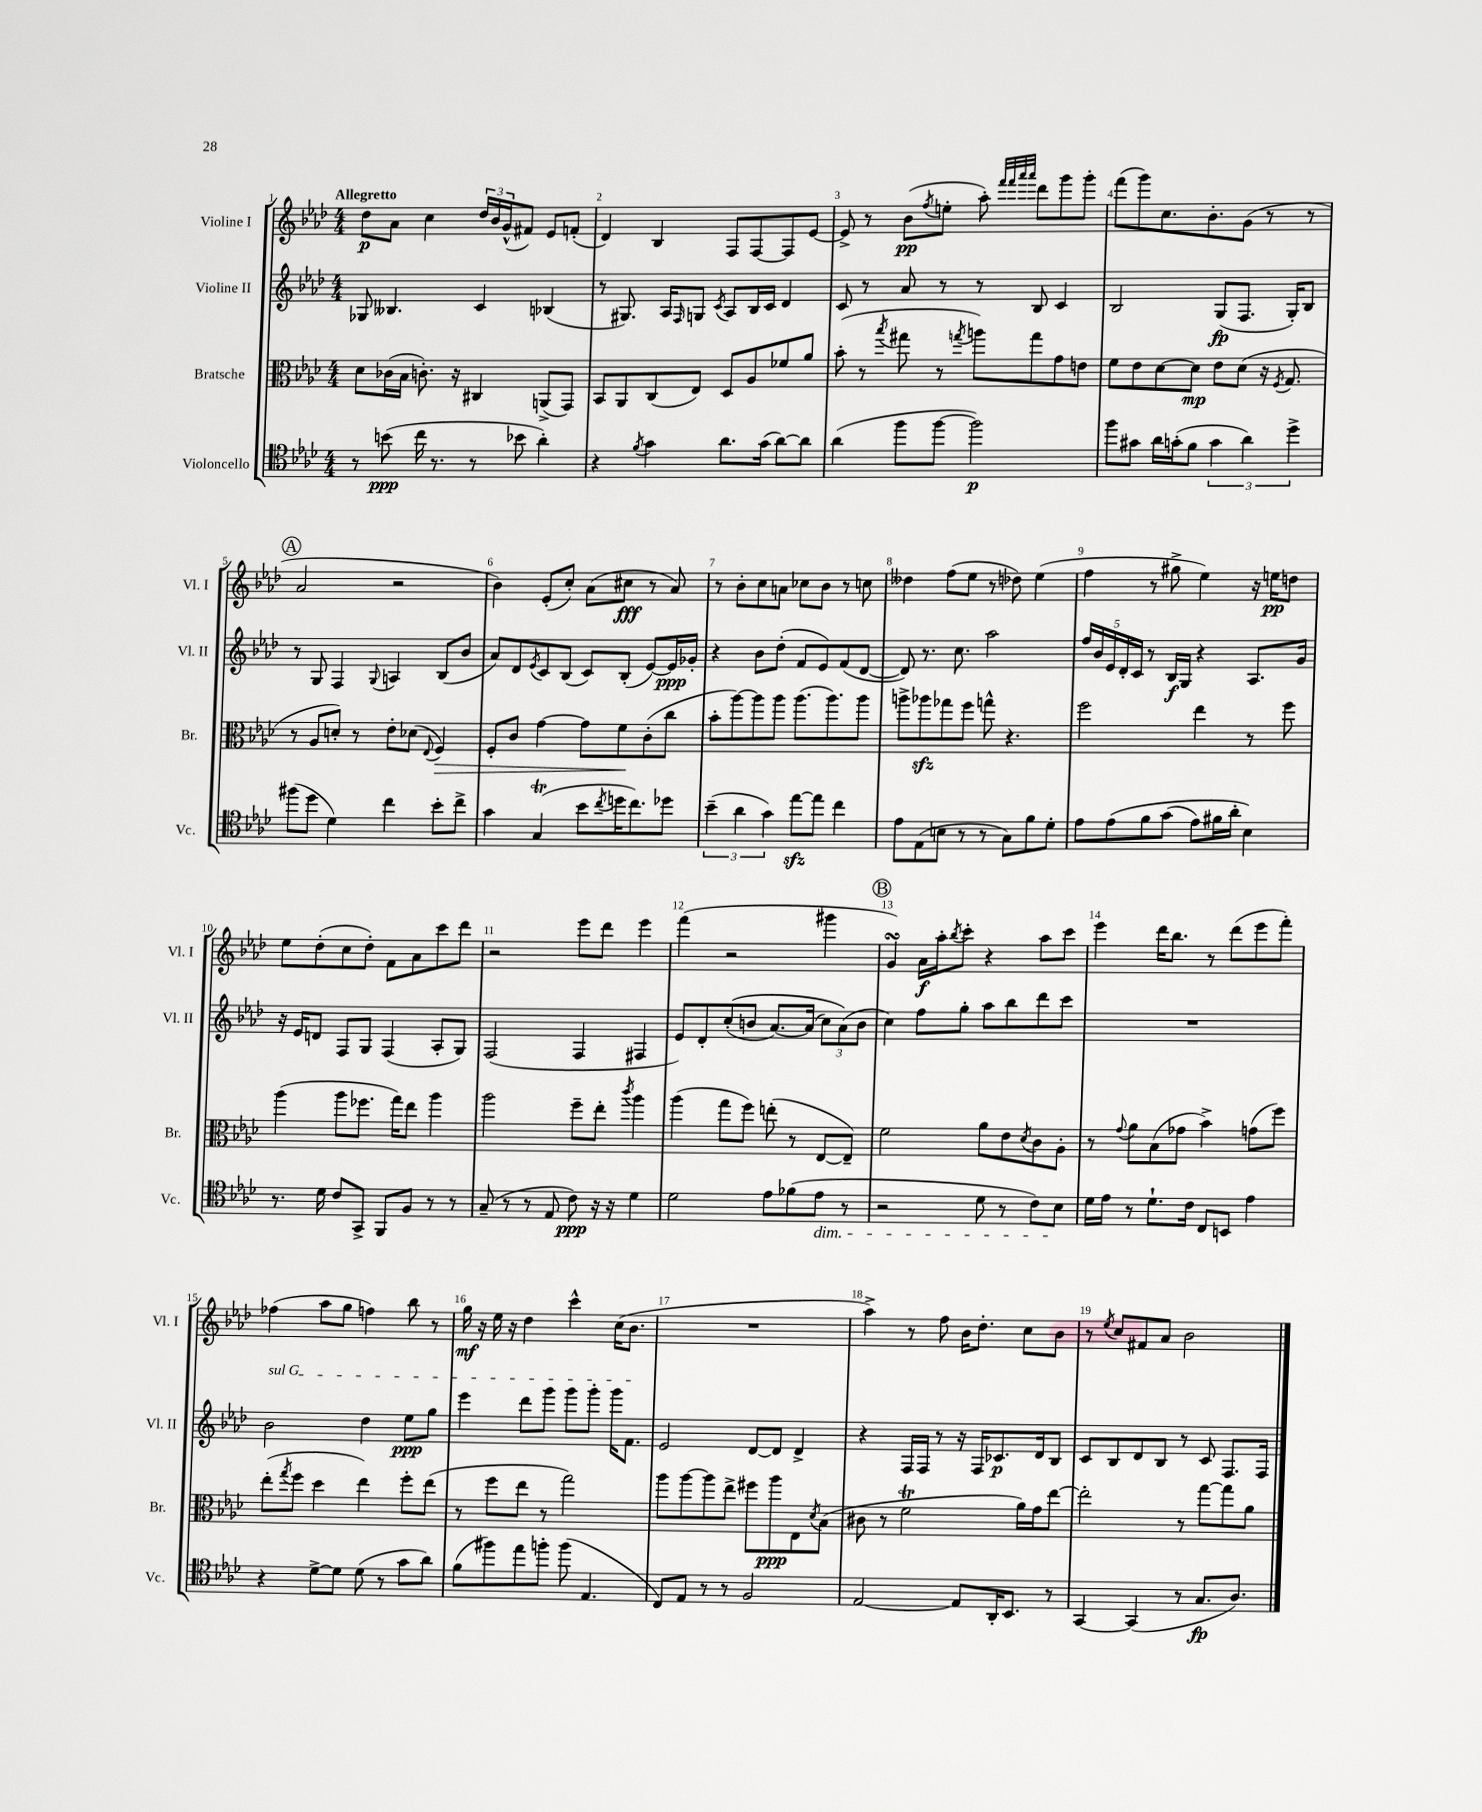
<<
\new StaffGroup <<
\new Staff = "s0" \with { instrumentName = "Violine I" shortInstrumentName = "Vl. I" } {
    \clef treble \key aes \major \numericTimeSignature \time 4/4 \tempo "Allegretto"
    des''8\p aes'8 c''4 \tuplet 3/2 { des''16 bes'16 g'16-^( } fis'8) ees'8 f'8-.( |
    des'4) bes4 f8 f8~ f8 ees'8~ |
    ees'8-> r8 bes'8\pp( \acciaccatura { f''8 } e''8-. aes''8-.) \grace { f'''32 f'''32 aes'''32 aes'''32 } des'''8 g'''8 g'''8-. |
    f'''8( g'''8) c''8. bes'8.-. g'8( r8 r8 |
    \mark \markup { \circle "A" } aes'2 r2 |
    bes'4) ees'8-.( c''8-.) aes'8( cis''8\fff r8 aes'8) |
    r8 bes'8-. c''8 a'8 ces''8 bes'8 r8 c''8 |
    deses''4 f''8( ees''8 r8 des''8) ees''4( |
    f''4 r8 gis''8-> ees''4) r16 e''16\pp d''8 |
    ees''8 des''8-.( c''8 des''8-.) f'8 aes'8 c'''8 des'''8 |
    r2 ees'''8 des'''8 ees'''4 |
    f'''4( r2 gis'''4 |
    \mark \markup { \circle "B" } g'4\turn) aes'16\f aes''16-. \acciaccatura { bes''8 } c'''8-. r4 aes''8 c'''8 |
    ees'''4 des'''16 bes''8. r8 des'''8( ees'''8 f'''8-.) |
    fes''4( aes''8 g''8 f''4) bes''8 r8 |
    g''16\mf r16 ees''16 r16 des''4 c'''4-^ c''16( bes'8. |
    R1 |
    aes''4->) r8 f''8 bes'16 des''8.-. c''8 bes'8 |
    r8 \acciaccatura { ees''8 } c''8 fis'8 aes'8 bes'2 \bar "|." |
}
\new Staff = "s1" \with { instrumentName = "Violine II" shortInstrumentName = "Vl. II" } {
    \clef treble \key aes \major \numericTimeSignature \time 4/4
    ges8 beses4. c'4 bes4( |
    r8 gis8.) aes16 \grace { f16 } g8 \acciaccatura { c'8 } aes8 bes16 c'16 des'4 |
    c'8 r8 aes'8 r8 r8 bes8 c'4 |
    bes2 g8\fp( f8. g16-.) bes8 |
    \mark \markup { \circle "A" } r8 g8 f4 \appoggiatura { g8 } a4 bes8( bes'8 |
    aes'8) des'8 \acciaccatura { ees'8 } c'8 bes8( c'8) bes8-.( ees'8~) ees'16\ppp ges'16-. |
    r4 bes'8 des''8-.( f'8 ees'8) f'8( des'8~ |
    des'8) r8. c''8. aes''2 |
    \tuplet 5/4 { f''16 bes'16 ees'16 des'16-. c'16 } r8 bes16\f g16 r4 aes8. g'16 |
    r16 ees'16 d'8 f8 g8 f4( aes8-. g8) |
    f2( f4 fis4 |
    ees'8) des'8-. c''8-.(\( b'8 aes'8.~) aes'16( \tuplet 3/2 { c''8) aes'8(\) b'8 } |
    \mark \markup { \circle "B" } c''4) f''8 g''8-. aes''8 bes''8 des'''8 c'''8 |
    R1 |
    \once \override TextSpanner.bound-details.left.text = \markup { \italic "sul G" } bes'2\startTextSpan des''4 ees''8\ppp g''8 |
    ees'''4 des'''8 g'''8 g'''8 g'''8-. g'''16 f'8.\stopTextSpan |
    ees'2 des'8~ des'8 des'4-> |
    r4 f16 f16 r8 r16 f16 ces'8.\p des'16 bes8 |
    c'8 bes8 des'8 bes8 r8 c'8 f8. f16 \bar "|." |
}
\new Staff = "s2" \with { instrumentName = "Bratsche" shortInstrumentName = "Br." } {
    \clef alto \key aes \major \numericTimeSignature \time 4/4
    des'8 ces'16( bes16 c'8.-.) r16 cis4 a,8->( g,8) |
    bes,8 aes,8 c8( ees8) des8 aes8 fes'8 aes'8 |
    bes'8-.( r8 \acciaccatura { bes''8 } gis''8 r8 \acciaccatura { g''8 } a''8) g''8 g'8 e'8 |
    f'8 ees'8 des'8~ des'8\mp ees'8 des'8( r16 \acciaccatura { f8 } g8. |
    \mark \markup { \circle "A" } r8 aes8 d'8-.) r8 ees'8-. des'8( \appoggiatura { ees8 } f4\>) |
    f8-. c'8 g'4~ g'8 f'8\! c'8-.( c''8 |
    bes'8-. aes''8~) aes''8 aes''8 aes''8.( aes''8.) aes''8 |
    a''8-> aes''8\sfz ges''8 f''8 g''8-^ r4. |
    f''2 ees''4 r8 f''8 |
    aes''4( aes''8 fes''8. g''16) ees''8 aes''4 |
    aes''2 f''8-- ees''8-. \acciaccatura { c'''8 } aes''4 |
    aes''4( g''8 f''8) e''8-.( r8 ees8~ ees8--) |
    \mark \markup { \circle "B" } f'2 aes'8 ees'8 \acciaccatura { des'8 } c'8 aes8-. |
    r8 \appoggiatura { g'8 } aes'8 bes8( ges'8 bes'4->) g'8( f''8) |
    ees''8-.( \acciaccatura { g''8 } f''8 des''4 ees''4) f''8-. ees''8( |
    r8 f''8 ees''8 r8 g''2) |
    aes''8 aes''8~ aes''8 ees''8-> fis''8 aes''8\ppp ees8 \acciaccatura { des'8 } bes8( |
    cis'8 r8 f'2\trill aes'16) g'16 ees''8~ |
    ees''2-. r8 g''8~ g''8 aes'8 \bar "|." |
}
\new Staff = "s3" \with { instrumentName = "Violoncello" shortInstrumentName = "Vc." } {
    \clef tenor \key aes \major \numericTimeSignature \time 4/4
    r8 b'8\ppp( c''16 r8. r8 bes'8 aes'4-.) |
    r4 \acciaccatura { f'8 } g'4 aes'8. g'16( aes'8~) aes'8 |
    aes'4( f''8 f''8~ f''2\p) |
    f''8 gis'8 aes'16 g'16-.( f'8 \tuplet 3/2 { g'4 aes'4) des''4-> } |
    \mark \markup { \circle "A" } fis''8( des''8 des'4) c''4 bes'8-. c''8-> |
    g'4 g4\trill( bes'8 \acciaccatura { c''8 } d''16 c''8.) des''8 |
    \tuplet 3/2 { bes'4--( aes'4 g'4) } ees''8~\sfz ees''8 c''4 |
    ees'8 ees8( b8 r8 r8 g8) f'8 des'8-. |
    ees'8 ees'8\( f'8 g'8( ees'8) fis'16 aes'16-. bes4\) |
    r8. des'16 c'8 g,8-> f,8 f8 r8 r8 |
    g8--( r8 r8 ees8 c'8\ppp) r16 r16 des'4 |
    des'2 ees'8 fes'8( ees'8\dim r8 |
    \mark \markup { \circle "B" } r2 des'8 r8 c'8) bes8\! |
    des'16 ees'16 r8 des'8.-! c'16 c8 b,8 ees'4 |
    r4 des'8~-> des'8 des'8( r8 g'8 aes'8) |
    f'8( fis''8) ees''8 f''8-. f''8( ees4. |
    c8) ees8 r8 r8 f2 |
    ees2~ ees8 aes,16-. bes,8. r8 |
    g,4~ g,4( r8 g8.\fp aes8.) \bar "|." |
}
>>
>>
\layout { \context { \Score \override BarNumber.break-visibility = ##(#f #t #t) barNumberVisibility = #all-bar-numbers-visible } }
